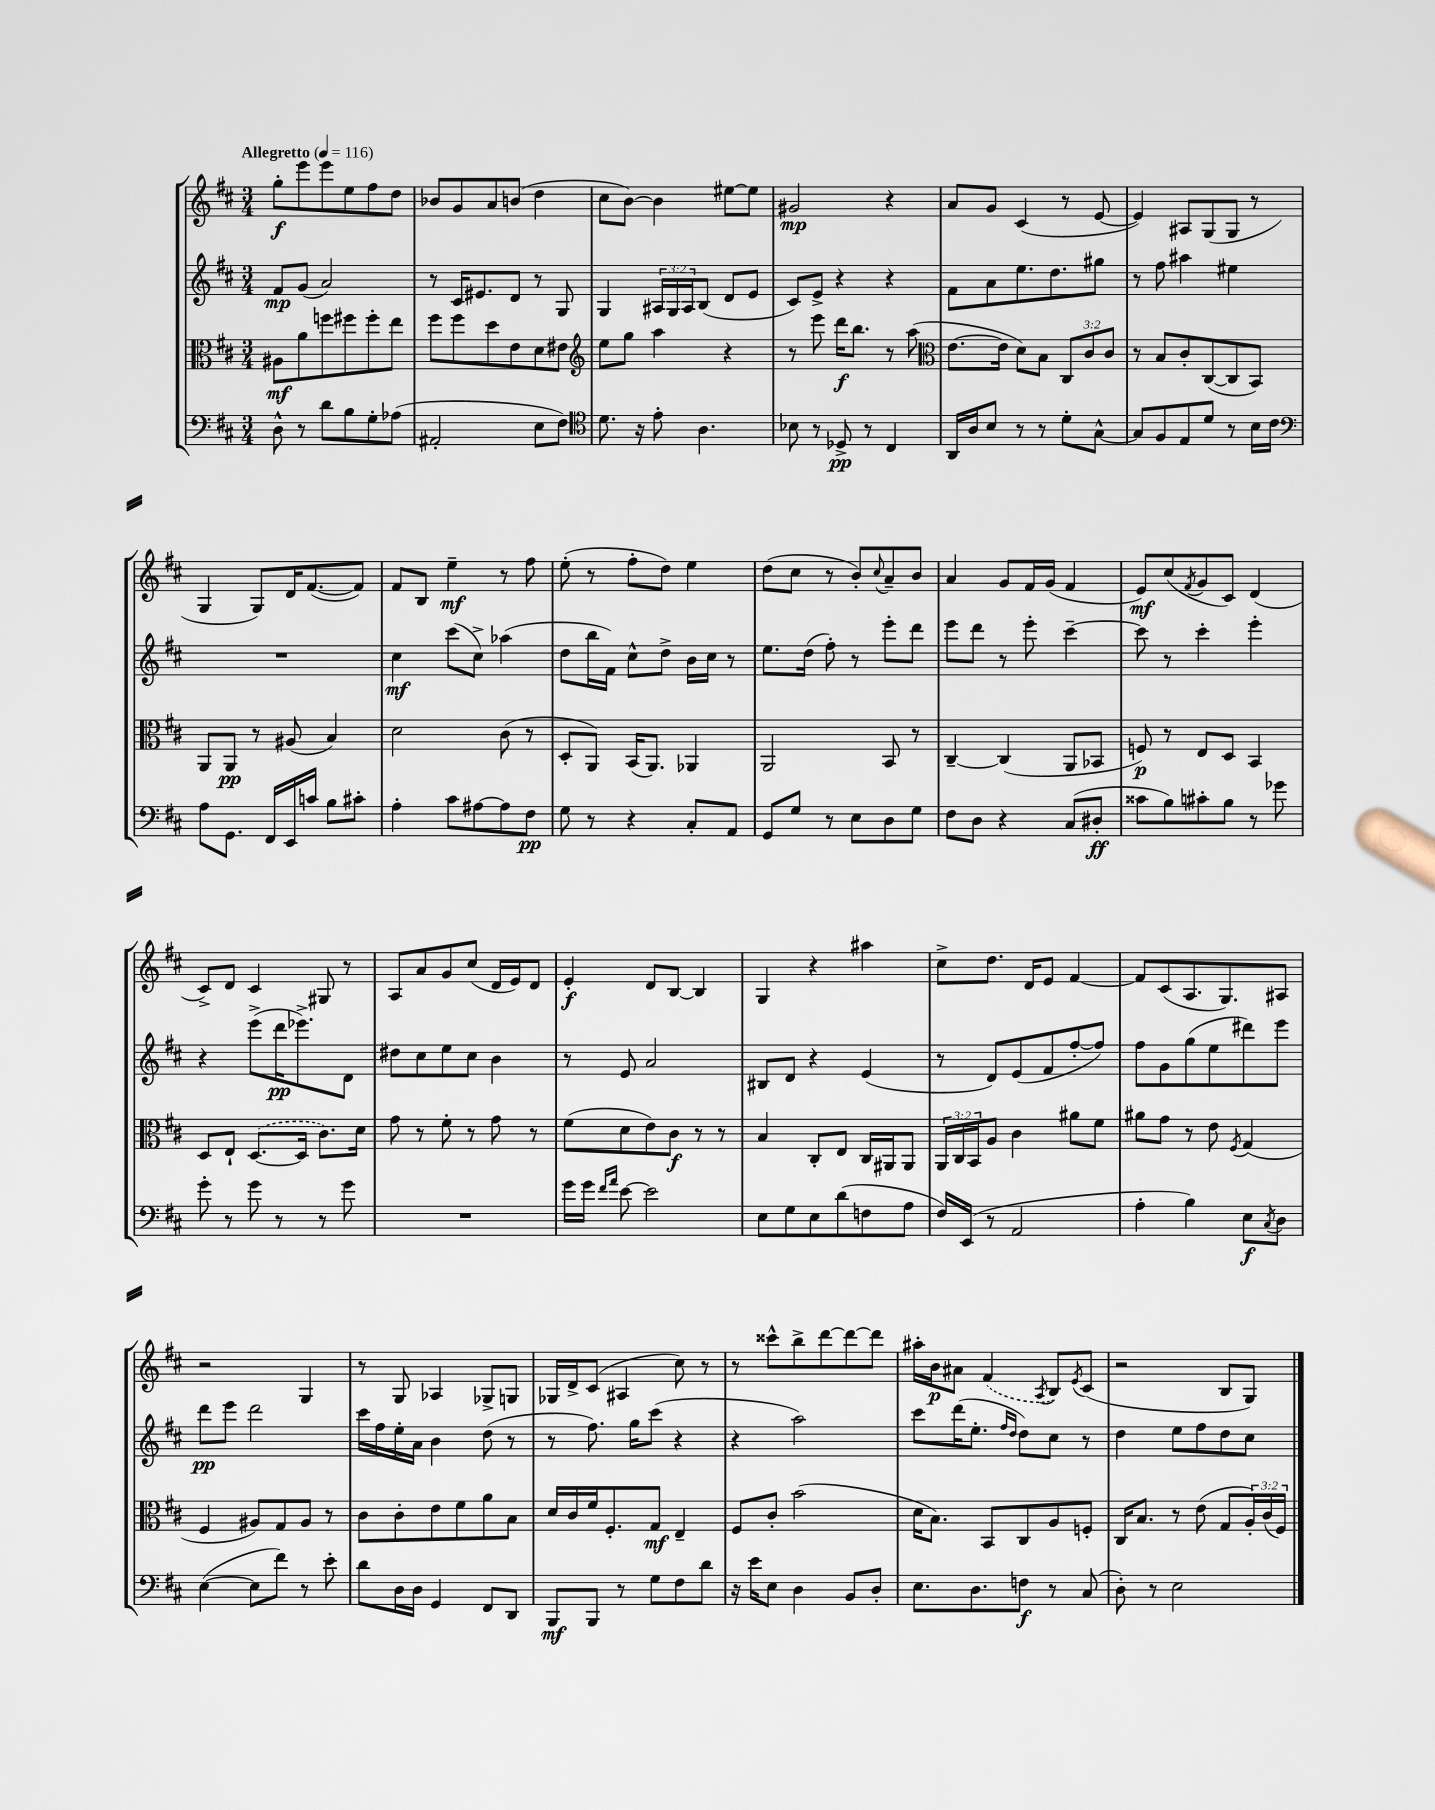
<<
\new StaffGroup <<
\new Staff = "s0" {
    \clef treble \key d \major \numericTimeSignature \time 3/4 \tempo "Allegretto" 4 = 116
    g''8-.\f e'''8 e'''8 e''8 fis''8 d''8 |
    bes'8 g'8 a'8 b'8( d''4 |
    cis''8 b'8~) b'4 eis''8~ eis''8 |
    gis'2\mp r4 |
    a'8 g'8 cis'4( r8 e'8~ |
    e'4) ais8 g8( g8 r8 |
    g4 g8) d'16 fis'8.~( fis'8) |
    fis'8 b8 e''4--\mf r8 fis''8 |
    e''8-.( r8 fis''8-. d''8) e''4 |
    d''8( cis''8 r8 b'8-.) \appoggiatura { cis''8 } a'8-- b'8 |
    a'4 g'8 fis'16 g'16( fis'4 |
    e'8\mf) cis''8( \acciaccatura { fis'8 } g'8 cis'8) d'4( |
    cis'8->) d'8 cis'4 gis8 r8 |
    a8 a'8 g'8 cis''8( d'16 e'16) d'8 |
    e'4-.\f d'8 b8~ b4 |
    g4 r4 ais''4 |
    cis''8-> d''8. d'16 e'8 fis'4~ |
    fis'8 cis'8( a8. g8.) ais8 |
    r2 g4 |
    r8 g8 aes4 ges8-> g8 |
    ges16 d'16-> cis'8( ais4 cis''8) r8 |
    r8 cisis'''8-^ b''8-> d'''8~ d'''8~ d'''8 |
    ais''16-. b'16\p ais'8 \once \slurDashed fis'4( \acciaccatura { a8 } b8) \acciaccatura { e'8 } cis'8( |
    r2 b8 g8) \bar "|." |
}
\new Staff = "s1" {
    \clef treble \key d \major \numericTimeSignature \time 3/4 \override Staff.TupletNumber.text = #tuplet-number::calc-fraction-text
    fis'8\mp g'8( a'2) |
    r8 cis'16 eis'8. d'8 r8 g8 |
    g4 \tuplet 3/2 { ais16 g16 ais16 } b8( d'8 e'8 |
    cis'8) e'8-> r4 r4 |
    fis'8 a'8 e''8. d''8. gis''8 |
    r8 fis''8 ais''4 eis''4 |
    R2. |
    cis''4\mf cis'''8( cis''8->) aes''4( |
    d''8 b''16 fis'16) cis''8-^ d''8-> b'16 cis''16 r8 |
    e''8. d''16( fis''8-.) r8 e'''8-. d'''8 |
    e'''8 d'''8 r8 e'''8-. cis'''4~-- |
    cis'''8 r8 cis'''4-. e'''4-. |
    r4 e'''8->( d'''16\pp ees'''8.->) d'8 |
    dis''8 cis''8 e''8 cis''8 b'4 |
    r8 e'8 a'2 |
    bis8 d'8 r4 e'4( |
    r8 d'8) e'8( fis'8 fis''8~-. fis''8) |
    fis''8 g'8 g''8( e''8 dis'''8) e'''8 |
    d'''8\pp e'''8 d'''2 |
    cis'''16 fis''16 e''16-. a'16 b'4 d''8( r8 |
    r8 fis''8.) g''16 cis'''8( r4 |
    r4 a''2) |
    cis'''8 d'''16( e''8.-. \grace { fis''16 d''16 } d''8) cis''8 r8 |
    d''4 e''8 fis''8 d''8 cis''8 \bar "|." |
}
\new Staff = "s2" {
    \clef alto \key d \major \numericTimeSignature \time 3/4 \override Staff.TupletNumber.text = #tuplet-number::calc-fraction-text
    ais8\mf a'8 f''8 fis''8 fis''8-. e''8 |
    fis''8 fis''8 d''8 e'8 d'8 eis'8 |
    \clef treble e''8 g''8 a''4 r4 |
    r8 e'''8 d'''16\f b''8. r8 a''8( |
    \clef alto e'8.~ e'16 d'8) b8 \tuplet 3/2 { cis8 cis'8 cis'8 } |
    r8 b8 cis'8-. cis8~( cis8 b,8) |
    a,8 a,8\pp r8 ais8( b4) |
    d'2 cis'8( r8 |
    d8-. a,8) b,16( a,8.) aes,4 |
    a,2 b,8 r8 |
    cis4~-- cis4( a,8 bes,8 |
    f8\p) r8 e8 d8 b,4 |
    d8 e8-! \once \slurDashed d8.~( d16 cis'8.) d'16 |
    g'8 r8 fis'8-. r8 g'8 r8 |
    fis'8( d'8 e'8) cis'8\f r8 r8 |
    b4 cis8-. e8 cis16 ais,16 ais,8 |
    \tuplet 3/2 { a,16 cis16 b,16 } a8 cis'4 ais'8 fis'8 |
    ais'8 g'8 r8 e'8 \acciaccatura { fis8 } g4( |
    fis4 ais8) g8 ais8 r8 |
    cis'8 cis'8-. e'8 fis'8 a'8 b8 |
    d'16 cis'16 fis'16 fis8.-. g8\mf e4-- |
    fis8 cis'8-. b'2( |
    d'16 b8.) b,8 cis8 a8 f8-. |
    cis16 b8. r8 e'8( g8 \tuplet 3/2 { a16-.) cis'16( fis16) } \bar "|." |
}
\new Staff = "s3" {
    \clef bass \key d \major \numericTimeSignature \time 3/4
    d8-^ r8 d'8 b8 g8-. aes8( |
    ais,2-. e8 fis8) |
    \clef tenor d'8. r16 e'8-. a4. |
    bes8 r8 des8->\pp r8 cis4 |
    a,16 a16 b8 r8 r8 d'8-. g8~-^ |
    g8 fis8 e8 d'8 r8 b16 cis'16 |
    \clef bass a8 g,8. fis,16 e,16 c'16 b8 cis'8-. |
    a4-. cis'8 ais8~ ais8 fis8\pp |
    g8 r8 r4 cis8-. a,8 |
    g,8 g8 r8 e8 d8 g8 |
    fis8 d8 r4 cis8( dis8-.\ff |
    cisis'8 b8) cis'8-. b8 r8 ges'8 |
    g'8-. r8 g'8 r8 r8 g'8 |
    R2. |
    g'16 g'16 \grace { fis'16 a'16 } e'8~ e'2 |
    e8 g8 e8 d'8( f8 a8 |
    fis16) e,16( r8 a,2 |
    a4-. b4) e8\f \acciaccatura { cis8 } d8 |
    e4~( e8 fis'8) r8 e'8-. |
    d'8 d16 d16 g,4 fis,8 d,8 |
    b,,8\mf b,,8 r8 g8 fis8 d'8 |
    r16 e'16 e8 d4 b,8 d8-. |
    e8. d8. f8\f r8 cis8( |
    d8-.) r8 e2 \bar "|." |
}
>>
>>
\layout { \context { \Score \remove "Bar_number_engraver" } }
